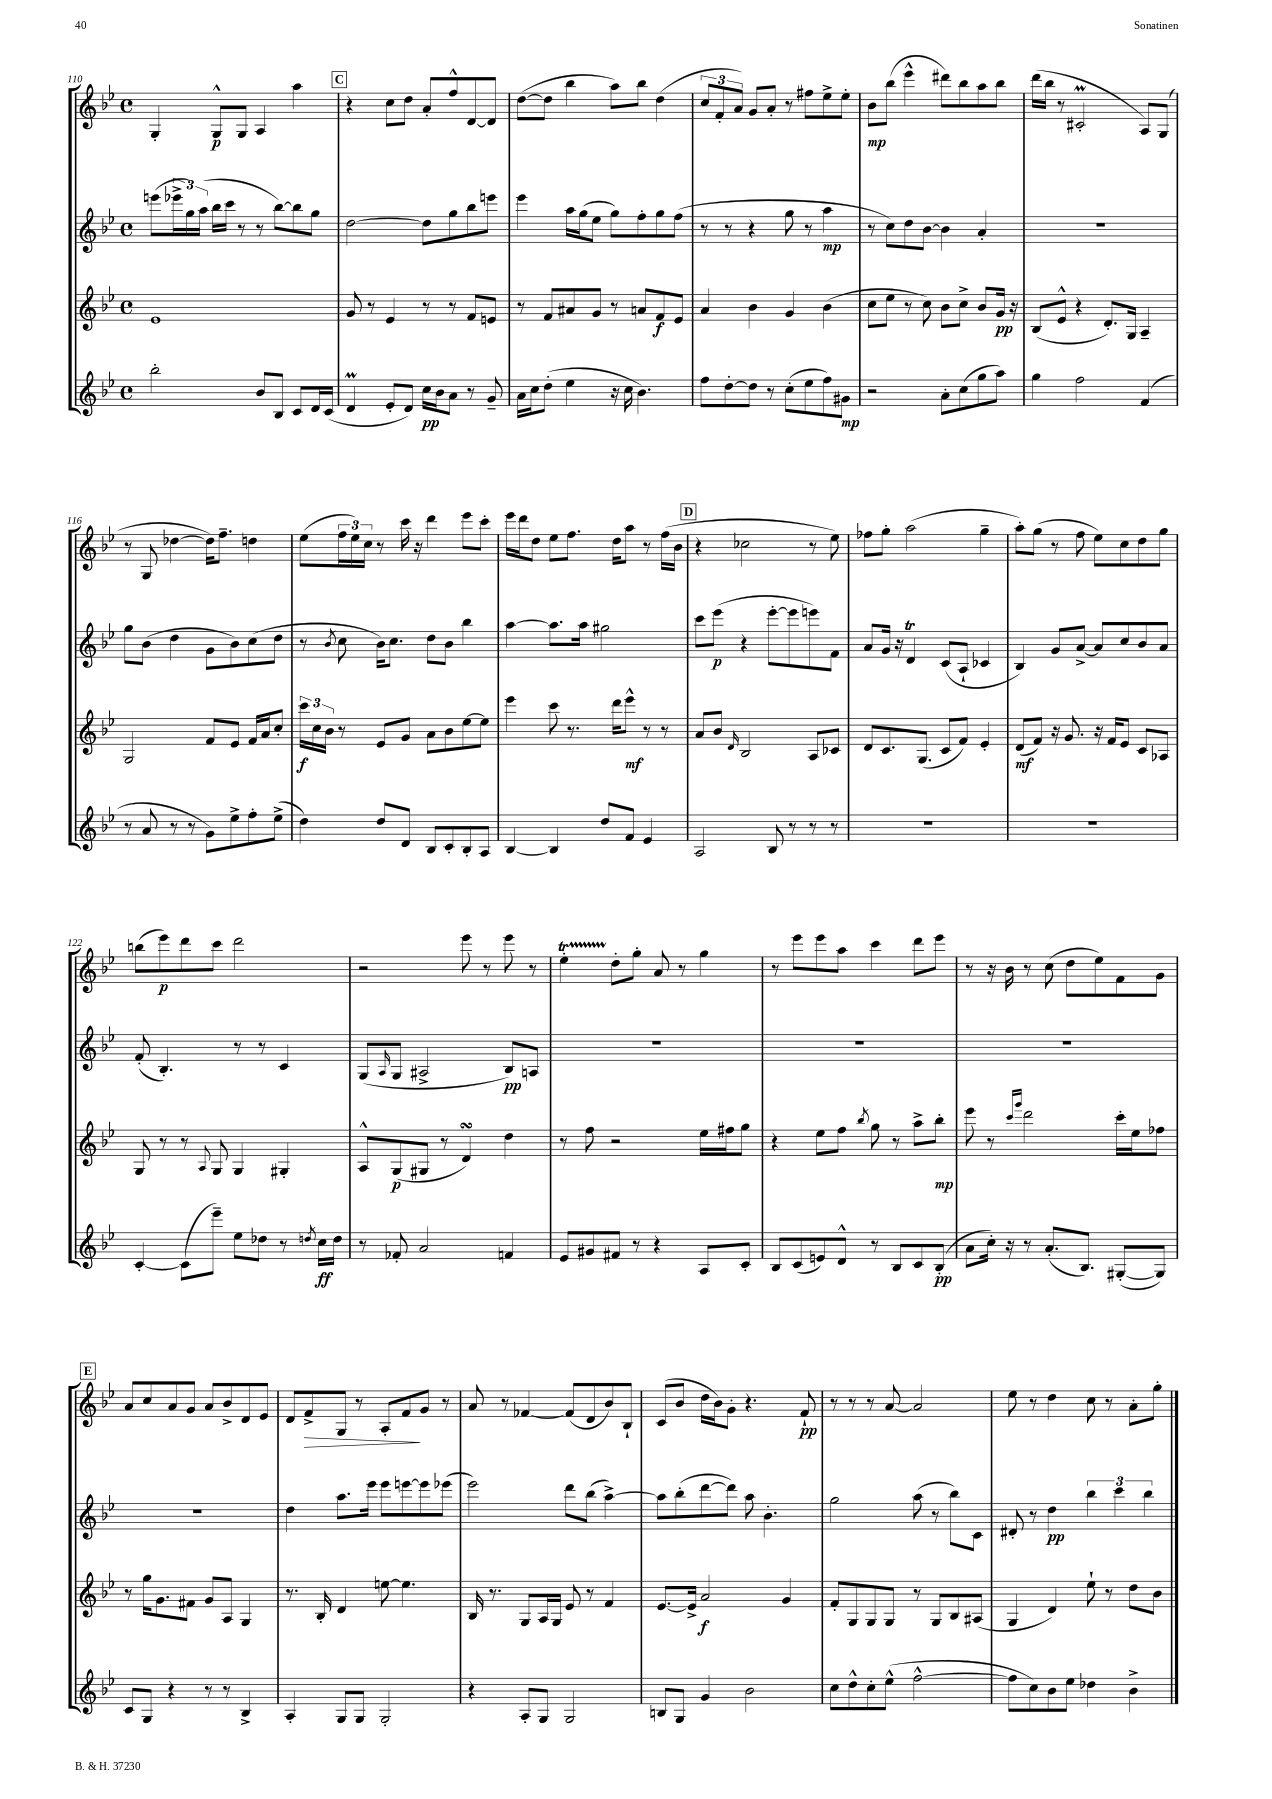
<<
\new StaffGroup <<
\new Staff = "s0" {
    \clef treble \key bes \major \defaultTimeSignature \time 4/4
    g4-. g8-^\p g8 a4 a''4 |
    \mark \markup { \box "C" } r4 c''8 d''8 a'8-. f''8-^ d'8~ d'8 |
    d''8~( d''8 bes''4 a''8) bes''8 d''4( |
    \tuplet 3/2 { c''8 f'8-. a'8) } g'8 a'8-. r8 fis''8 ees''8-> ees''8-. |
    bes'8\mp bes''8( ees'''4-^ dis'''8) bes''8 a''8 bes''8 |
    d'''16( bes''16 r8 cis'2-.\prall a8) g8( |
    r8 g8 des''4~ des''16) f''8.-- d''4 |
    ees''8( \tuplet 3/2 { f''16 ees''16) c''16 } r8 c'''16 r16 d'''4 ees'''8 c'''8-. |
    ees'''16 d'''16 d''8 ees''8 f''8. d''16 a''8 r8 f''16( bes'16 |
    \mark \markup { \box "D" } r4 ces''2 r8 ees''8) |
    fes''8 g''8-. a''2( g''4-- |
    a''8-.) g''8( r8 f''8 ees''8) c''8 d''8 g''8 |
    b''8( ees'''8\p) d'''8 c'''8 d'''2 |
    r2 ees'''8 r8 ees'''8 r8 |
    ees''4-.\startTrillSpan d''8-.\stopTrillSpan g''8-. a'8 r8 g''4 |
    r8 ees'''8 ees'''8 a''8 c'''4 d'''8 ees'''8 |
    r8 r16 bes'16 r8 c''8( d''8 ees''8) f'8 g'8 |
    \mark \markup { \box "E" } a'8 c''8 a'8 g'8 a'8 bes'8-> d'8 ees'8 |
    d'8 f'8->\> g8 r8 a8-. f'8\! g'8 r8 |
    a'8 r8 fes'4~ fes'8( d'8 bes'8) bes8-! |
    c'8( bes'8 d''16 bes'16) g'8-. r4. f'8-!\pp |
    r8 r8 r8 a'8~ a'2 |
    ees''8 r8 d''4 c''8 r8 a'8-. g''8-. \bar "|." |
}
\new Staff = "s1" {
    \clef treble \key bes \major \defaultTimeSignature \time 4/4
    e'''8( \tuplet 3/2 { ees'''16-> g''16) a''16( } bes''16 c'''16 r8 r8 bes''8~) bes''8 g''8 |
    \mark \markup { \box "C" } d''2~ d''8 g''8 bes''8 e'''8 |
    ees'''4 a''16 g''16( ees''8 g''8) f''8-. g''8 f''8( |
    r8 r8 r4 g''8 r8 a''4\mp |
    r8 c''8) d''8 bes'8~ bes'4 a'4-. |
    r1 |
    g''8 bes'8( d''4 g'8 bes'8) c''8( d''8 |
    r8 \acciaccatura { bes'8 } c''8 bes'16) c''8. d''8 bes'8 bes''4 |
    a''4~ a''8. a''16 gis''2 |
    \mark \markup { \box "D" } c'''8 ees'''8\p( r4 ees'''8~-. ees'''8 e'''8) f'8 |
    a'8 g'16 r16 d'4\trill c'8( a8-! ces'4 |
    bes4) g'8 a'8~-> a'8 c''8 bes'8 a'8 |
    f'8-.( bes4.-.) r8 r8 c'4 |
    g8( \grace { a16 } g8 ais2-> bes8\pp) a8 |
    R1 |
    R1 |
    R1 |
    \mark \markup { \box "E" } R1 |
    d''4 a''8. ees'''16 ees'''8 e'''8~ e'''8 ees'''8( |
    ees'''2) d'''8 bes''8( a''4~->) |
    a''8 bes''8-.( d'''8~ d'''8) a''8 bes'4.-. |
    g''2 a''8( r8 bes''8) c'8 |
    dis'8-. r8 d''4\pp \tuplet 3/2 { bes''4 c'''4 bes''4 } \bar "|." |
}
\new Staff = "s2" {
    \clef treble \key bes \major \defaultTimeSignature \time 4/4
    ees'1 |
    \mark \markup { \box "C" } g'8 r8 ees'4 r8 r8 f'8 e'8 |
    r8 f'8 ais'8 g'8 r8 a'8 f'8\f ees'8 |
    a'4 bes'4 g'4 bes'4( |
    c''8 ees''8 r8 c''8) bes'8 c''8-> bes'8 g'16\pp r16 |
    bes8( ees'8-^ r4 d'8.-.) g16 a4-- |
    g2 f'8 ees'8 f'16 a'16 c''8-. |
    \tuplet 3/2 { c'''16\f c''16 bes'16 } r8 ees'8 g'8 a'8 bes'8 ees''8~ ees''8 |
    ees'''4 c'''8 r8. d'''16 ees'''8-^\mf r8 r8 |
    \mark \markup { \box "D" } a'8 bes'8 \grace { d'16 } bes2 a8 ces'8 |
    d'8 c'8. g8.( c'8 f'8) ees'4-. |
    d'8\mf( f'8) r16 g'8. r16 f'16 ees'8 c'8 aes8 |
    g8 r8 r8 \appoggiatura { a8 } g8 g4 gis4-. |
    a8-^ g8\p( gis8 r8 d'4\turn) d''4 |
    r8 f''8 r2 ees''16 fis''16 g''8 |
    r4 ees''8 f''8 \acciaccatura { bes''8 } g''8 r8 a''8-> bes''8-.\mp |
    ees'''8 r8 \grace { c'''16 g'''16 } d'''2 c'''16-. ees''16 fes''8 |
    \mark \markup { \box "E" } r8 g''16 g'8. fis'8 g'8 a8 g4 |
    r8. bes16-. d'4 e''8~ e''4. |
    bes16 r8. g8 a16 g16 ees'8 r8 f'4 |
    ees'8.~ ees'16-> a'2\f g'4 |
    f'8-. g8 g8 g8 r8 g8 bes8 ais8( |
    g4 d'4) ees''8-! r8 d''8 bes'8 \bar "|." |
}
\new Staff = "s3" {
    \clef treble \key bes \major \defaultTimeSignature \time 4/4
    bes''2-. bes'8 bes8 c'8 d'16 c'16( |
    \mark \markup { \box "C" } d'4\prall ees'8-. d'8) c''16\pp bes'16 a'8 r8 g'8-- |
    a'16 c''16 d''8-.( ees''4 r16 c''16 bes'4.) |
    f''8 d''8~-. d''8 r8 c''8-.( ees''8 f''8) gis'8\mp |
    r2 a'8-. c''8( g''8 a''8) |
    g''4 f''2 f'4( |
    r8 a'8 r8 r8 g'8) ees''8-> f''8-. ees''8->( |
    d''4) d''8 d'8 bes8 c'8-. bes8-. a8 |
    bes4~ bes4 d''8 f'8 ees'4 |
    \mark \markup { \box "D" } a2 bes8 r8 r8 r8 |
    R1 |
    R1 |
    c'4~-. c'8( ees'''8--) ees''8 des''8 r8 \acciaccatura { d''8 } c''16\ff d''16 |
    r8 fes'8-. a'2 f'4 |
    ees'8 gis'8 fis'8 r8 r4 a8 c'8-. |
    bes8 c'8( e'8) d'8-^ r8 bes8 c'8 bes8-.\pp( |
    a'8 c''16-.) r16 r8 a'8.-.( bes8.) gis8~-.( gis8) |
    \mark \markup { \box "E" } c'8 g8 r4 r8 r8 bes4-> |
    a4-. g8 g8 g2-. |
    r4 a8-. g8 g2 |
    b8 g8 g'4 bes'2 |
    c''8 d''8-^ c''8-. ees''8-^( f''2~-^ |
    f''8 c''8) bes'8 ees''8 des''4 bes'4-> \bar "|." |
}
>>
>>
\layout { \context { \Score currentBarNumber = #110 } }
